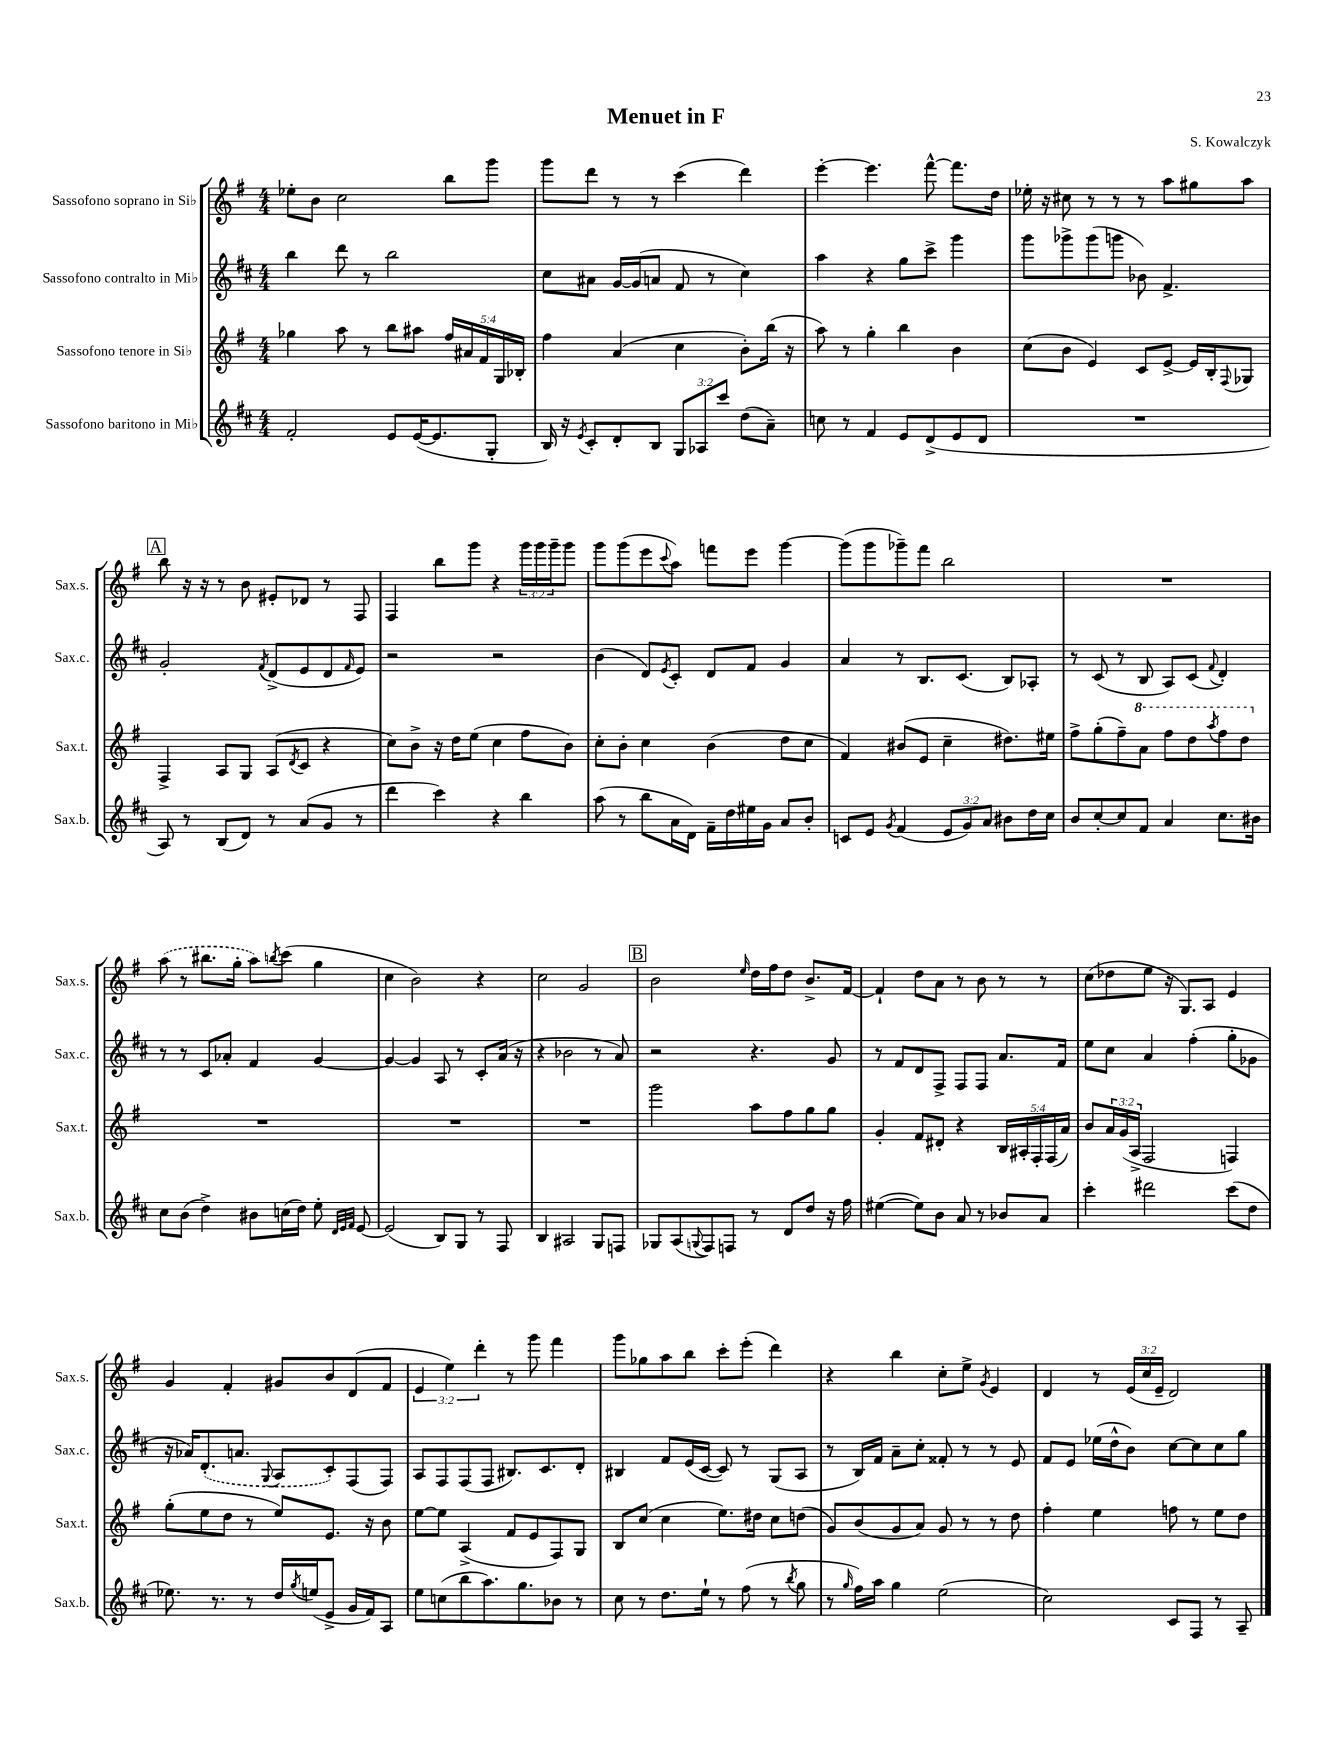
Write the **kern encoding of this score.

**kern	**kern	**kern	**kern
*part4	*part3	*part2	*part1
*staff4	*staff3	*staff2	*staff1
*I"Sassofono baritono in Mi♭	*I"Sassofono tenore in Si♭	*I"Sassofono contralto in Mi♭	*I"Sassofono soprano in Si♭
*I'Sax.b.	*I'Sax.t.	*I'Sax.c.	*I'Sax.s.
*clefG2	*clefG2	*clefG2	*clefG2
*k[f#c#]	*k[f#]	*k[f#c#]	*k[f#]
*M4/4	*M4/4	*M4/4	*M4/4
=1	=1	=1	=1
2f#'/	4gg-X\	4bb\	8ee-X'\L
.	.	.	8b\J
.	8aa\	8ddd\	2cc\
.	8r	8r	.
8e/L	8bb\L	2bb\	.
([16e/K	8aa#X\J	.	.
8.e/]	.	.	.
.	20ff#/LL	.	8bb\L
.	20a#X/	.	.
.	20f#/	.	.
8G'/J	.	.	8ggg\J
.	20G/	.	.
.	20B-X'/JJ	.	.
=2	=2	=2	=2
16B/)	4ff#\	8cc#\L	8ggg\L
16r	.	.	.
8qe/	.	.	.
8c#'/L	.	8a#X\J	8ddd\J
8d'/	(4a/	[16g/LL	8r
.	.	(16g/J]	.
8B/J	.	8an/J	8r
12G/L	4cc\	8f#/	(4ccc\
12A-X/	.	.	.
.	.	8r	.
12ccc#/J	.	.	.
(8dd\L	8b'\L)	4cc#\)	4ddd\)
8a~\J)	(16bb\Jk	.	.
.	16r	.	.
=3	=3	=3	=3
8ccn\	8aa\)	4aa\	[4eee'\
8r	8r	.	.
4f#/	4gg'\	4r	4.eee\]
8e/L	4bb\	8gg\L	.
(8d^/	.	8ccc#^\J	[8fff#^^\
8e/	4b\	4ggg\	8.fff#\L]
8d/J	.	.	.
.	.	.	16dd\Jk
=4	=4	=4	=4
1r	(8cc\L	8ggg\L	16ee-X'\
.	.	.	16r
.	8b\J	8ggg-X^\	8cc#X\
.	4e/)	(8ggg-\	8r
.	.	8gggn\J	8r
.	8c/L	8b-X\)	8r
.	[8e^/J	4.f#^/	8aa\L
.	16e/LL]	.	8gg#X\
.	16B'/J	.	.
.	8qqF#/	.	.
.	8G-X/J	.	8aa\J
!!LO:LB:g=z
!!LO:REH:place=s1:t=A
=5	=5	=5	=5
8A/)	4F#^/	2g'/	8bb\
8r	.	.	16r
.	.	.	16r
(8B/L	8A/L	.	8r
8d/J)	8G/J	.	8b\
.	.	8qf#/	.
8r	(8A/L	(8d^/L	8e#X'/L
.	8qd/	.	.
(8a/L	8c/J	8e/	8d-X/J
8g/J	4r	8d/	8r
.	.	16qqf#/	.
8r	.	8e/J)	8F#/
=6	=6	=6	=6
4ddd\	8cc\L)	2r	4F#/
.	8b^\J	.	.
4ccc#\)	16r	.	8bb\L
.	16dd\KL	.	.
.	(8ee\J	.	8ggg\J
4r	4cc\	2r	4r
4bb\	8ff#\L	.	24ggg\LL
.	.	.	24ggg\
.	.	.	24ggg~\J
.	8b\J)	.	8ggg\J
=7	=7	=7	=7
(8aa\	8cc'\L	(4b\	8ggg\L
8r	8b'\J	.	(8ggg\
8bb\L	4cc\	8d/L)	8eee\
.	.	8qe/	8qqccc/
16a\L	.	8c#'/J	8aa\J)
16d\JJ)	.	.	.
16f#~\LL	(4b\	8d/L	8fffn\L
16dd\	.	.	.
16ee#X\	.	8f#/J	8eee\J
16g\JJ	.	.	.
8a/L	8dd\L	4g/	[4ggg\
8b'/J	8cc\J	.	.
=8	=8	=8	=8
8cn/L	4f#/)	4a/	(8ggg\L]
8e/J	.	.	8ggg\
8qg/	.	.	.
(4f#/	(8b#X/L	8r	8ggg-X~\)
.	8e/J	8.B/L	8fff#\J
12e/L	4cc~\	.	2bb\
.	.	(8.c#/J	.
12g/)	.	.	.
12a/J	.	.	.
8b#X\L	8.dd#X\L)	8B/L)	.
16dd\L	.	8A-X'/J	.
16cc#\JJ	16ee#X\Jk	.	.
=9	=9	=9	=9
8b/L	8ff#^\L	8r	1r
[8cc#'/	(8gg'\	(8c#/	.
8cc#/]	8ff#~\)	8r	.
*	*8va	*	*
8f#/J	8aa\J	8B/	.
4a/	8fff#\L	8A/L)	.
.	8ddd\	(8c#/J	.
.	8qaaa/	8qqf#/	.
8.cc#\L	8fff#\	4d'/)	.
.	8ddd\J	.	.
16b#X\Jk	.	.	.
!!LO:LB:g=z
=10	=10	=10	=10
*	*X8va	*	*
8cc#\L	1r	8r	(8aa\
(8b\J	.	8r	8r
4dd^\)	.	8c#/L	8.bb#X\L
.	.	8a-X'/J	.
.	.	.	16gg'\Jk
8b#X\L	.	4f#/	8aa\L)
.	.	.	8qbbn/
(16ccn\L	.	.	(8ccc\J
16dd\JJ)	.	.	.
8ee'\	.	[4g/	4gg\
32qqd/LLL	.	.	.
32qqe/	.	.	.
32qqf#/JJJ	.	.	.
[8e/	.	.	.
=11	=11	=11	=11
(2e/]	1r	4g/_	4cc\
.	.	4g/]	2b\)
8B/L)	.	8A/	.
8G/J	.	8r	.
8r	.	8c#'/L	4r
8F#/	.	(16a/Jk	.
.	.	16r	.
=12	=12	=12	=12
4B/	1r	4r	2cc\
2A#X/	.	2b-X\	.
.	.	.	2g/
8G/L	.	8r	.
8Fn/J	.	8a/)	.
!!LO:REH:place=s1:t=B
=13	=13	=13	=13
8G-X/L	2ggg\	2r	2b\
(8A/	.	.	.
8qqGn/	.	.	.
8F#/)	.	.	.
8Fn/J	.	.	.
.	.	.	16qqee/
8r	8aa\L	4.r	16dd\LL
.	.	.	16ff#\J
8d/L	8ff#\	.	8dd\J
8dd/J	8gg\	.	8.b^/L
16r	8gg\J	8g/	.
16ff#\	.	.	[16f#/Jk
=14	=14	=14	=14
([4ee#X\	4g'/	8r	4f#`/]
.	.	8f#/L	.
8ee#\L])	8f#/L	8d/	8dd\L
8b\J	8d#X'/J	8F#^/J	8a\J
8a/	4r	8F#/L	8r
8r	.	8F#/J	8b\
8b-X/L	20B/LL	8.a/L	8r
.	20A#X'/	.	.
.	20F#'/	.	.
8a/J	.	.	8r
.	(20F#/	.	.
.	.	16f#/Jk	.
.	20a/JJ)	.	.
=15	=15	=15	=15
4ccc#'\	8b/L	8ee\L	(8cc\L
.	24a/L	8cc#\J	8dd-X\
.	(24g/	.	.
.	24A^/JJ	.	.
2ddd#X\	2F#/	4a/	8ee\J
.	.	.	16r
.	.	.	8.G/L)
.	.	(4ff#'\	.
.	.	.	8A/J
(8ccc#\L	4Fn/)	8gg'\L	4e/
8dd\J	.	8g-X\J	.
!!LO:LB:g=z
=16	=16	=16	=16
8.ee-X\)	(8gg'\L	16r	4g/
.	.	16a-X/KL)	.
.	8ee\	(8.d'/	.
8.r	.	.	.
.	8dd\J	.	4f#'/
.	.	8.an/J	.
8r	8r	.	.
.	.	8qqG/	.
16dd/LL	8ee/L)	8A/L	8g#X/L
8qgg/	.	.	.
(16een/J	.	.	.
8e^/J	8.e/J	8c#'/)	8b/
16g/LL	.	(8F#/	(8d/
16f#/J)	16r	.	.
8A/J	8b\	8F#/J)	8f#/J
=17	=17	=17	=17
8ee\L	[8ee\L	8A/L	6e/
(8ccn\	8ee\J]	8F#/	.
.	.	.	6ee\)
8bb\	(4A^/	(8F#/	.
.	.	.	6ddd'\
8.aa\)	.	8F#/J	.
.	8f#/L	8.B#X/L)	8r
8.gg\	.	.	.
.	8e/	.	8ggg\
.	.	8.c#/	.
8b-X\J	8F#/)	.	4fff#\
8r	8G/J	8d'/J	.
=18	=18	=18	=18
8cc#\	8B/L	4B#X/	8ggg\L
8r	(8cc/J	.	8gg-X\
8.dd\L	4cc\	8f#/L	8aa\
.	.	(16e/L	8bb\J
16ee`\Jk	.	[16c#/JJ	.
8r	8.ee\L)	8c#/])	8ccc'\L
(8ff#\	.	8r	(8eee'\J
.	16dd#X\Jk	.	.
8r	8cc\L	(8G/L	4ddd\)
8qbb/	.	.	.
8gg\	(8ddn\J	8A/J	.
=19	=19	=19	=19
8r	8g/L)	8r	4r
16qqgg/	.	.	.
16ff#\LL)	(8b/	16B/LL)	.
16aa\JJ	.	16f#/JJ	.
4gg\	8g/	8a~\L	4bb\
.	8a/J)	8cc#'\J	.
(2ee\	8g/	8f##X'/	8cc'\L
.	8r	8r	8ee^\J
.	.	.	8qg/
.	8r	8r	4e/
.	8dd\	8e/	.
=20	=20	=20	=20
2cc#\)	4ff#'\	8f#/L	4d/
.	.	8e/J	.
.	4ee\	(16ee-X\LL	8r
.	.	16dd^^\J	.
.	.	8b\J)	(24e/LL
.	.	.	24cc/
.	.	.	24e~/JJ
8c#/L	8ffn\	[8cc#\L	2d/)
8F#/J	8r	8cc#\]	.
8r	8ee\L	8cc#\	.
8A~/	8dd\J	8gg\J	.
==	==	==	==
*-	*-	*-	*-
